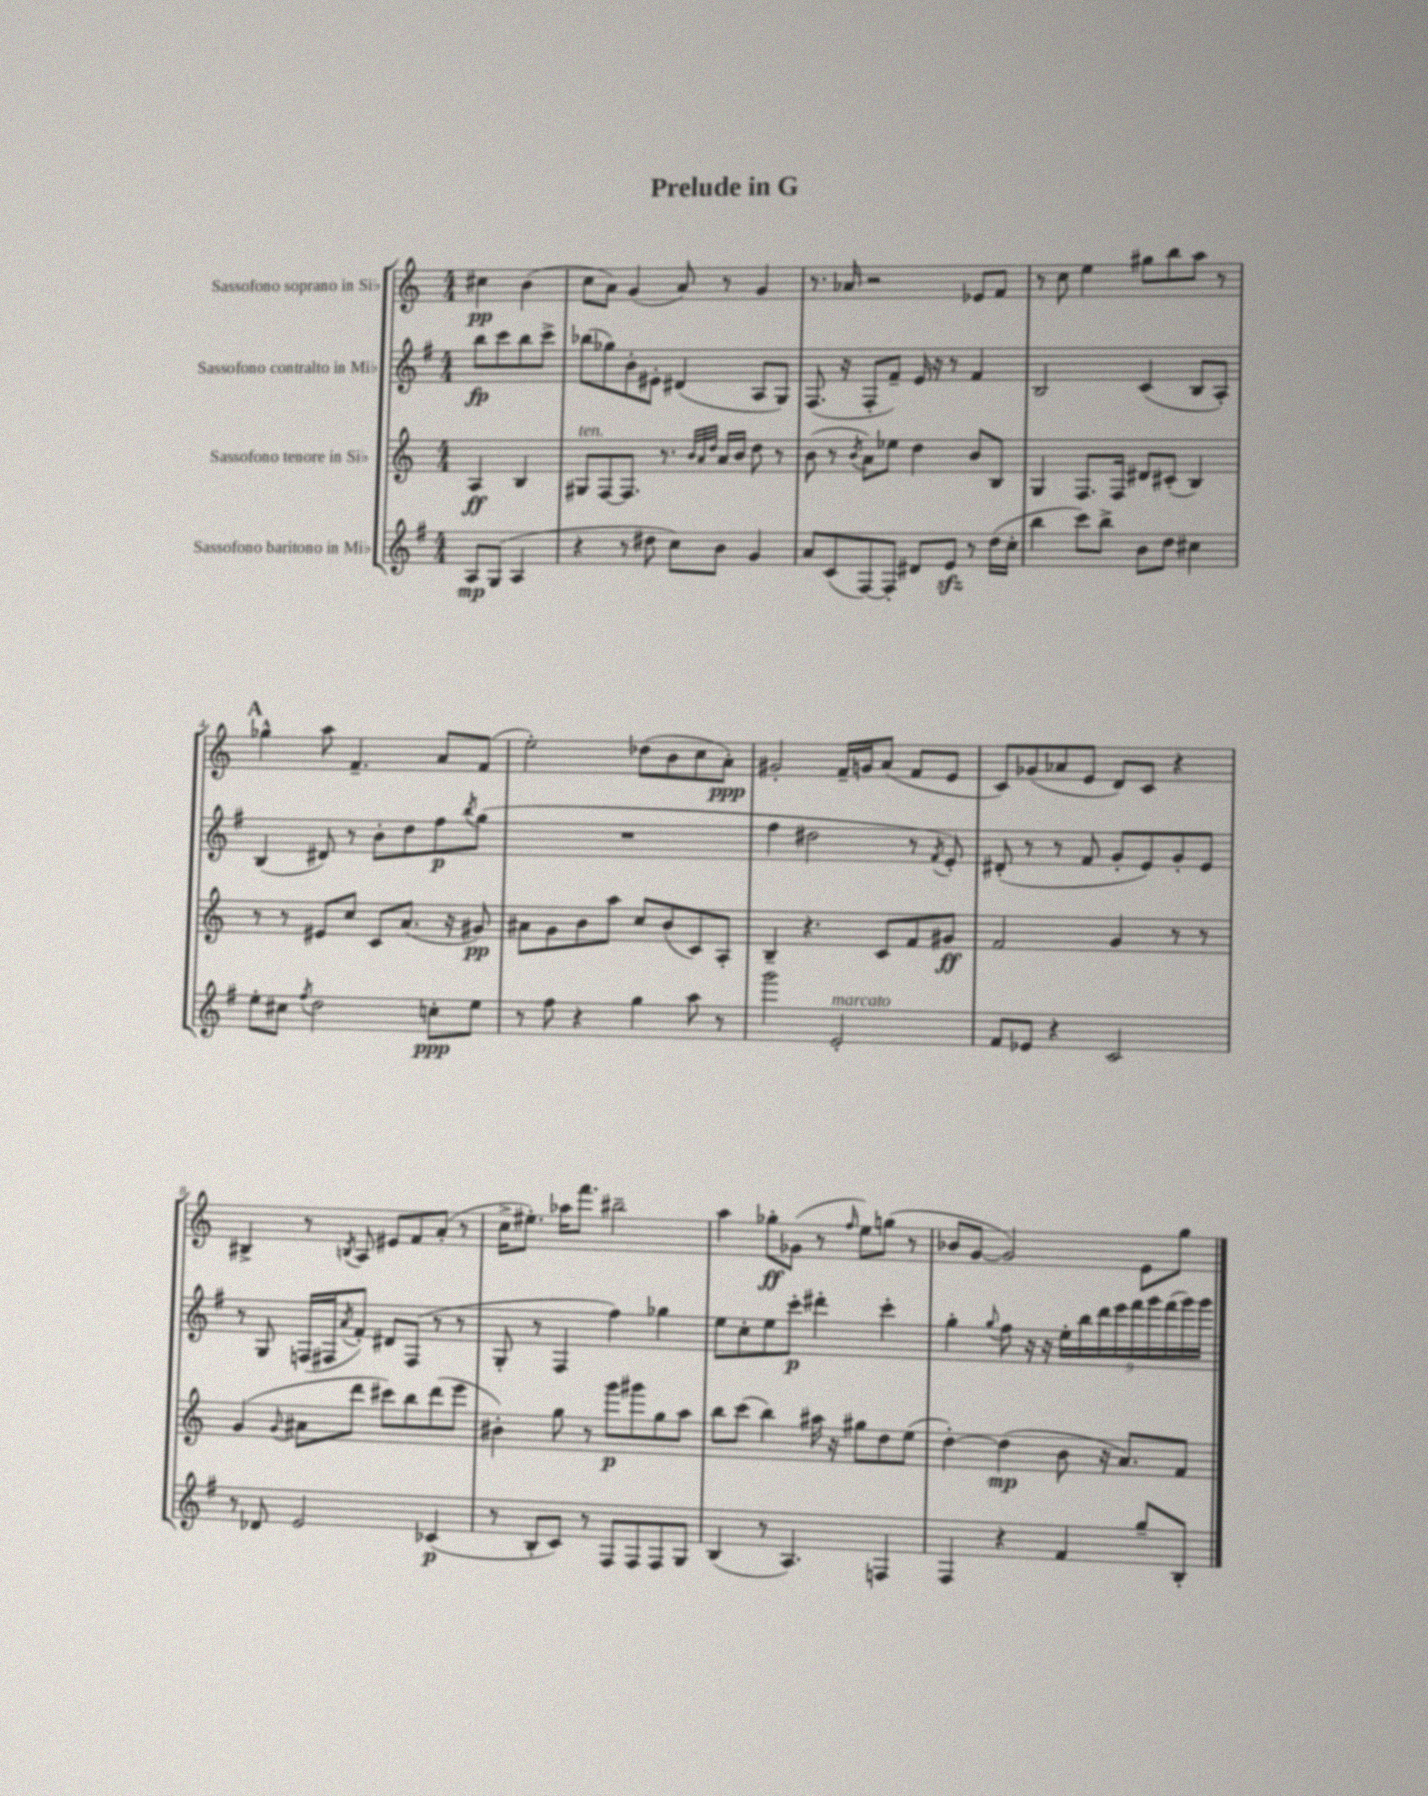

**kern	**kern	**kern	**kern
*staff4	*staff3	*staff2	*staff1
*clefG2	*clefG2	*clefG2	*clefG2
*k[f#]	*k[]	*k[f#]	*k[]
*M4/4	*M4/4	*M4/4	*M4/4
8A	4A	8bb	4cc#
(8G	.	8ccc	.
4A	4B	8bb	(4b
.	.	8ccc^	.
=	=	=	=
4r	8G#	(8bb-	8cc
.	[8F	8gg-)	8a)
8r	8.F]	8b'	(4g
8dd#	.	8e#'	.
.	8.r	.	.
8cc)	.	(4d#	8a)
.	32qqb	.	.
.	32qqa	.	.
.	32qqdd	.	.
8b	16a	.	8r
.	16b	.	.
4g	8dd	8A	4g
.	8r	8G)	.
=	=	=	=
8a	(8b	(8.F#	8.r
(8c	8r	.	.
.	.	16r	16a-
.	8qb	.	.
[8F#)	8a)	8F#'	2r
8F#']	8ee-	8f#~)	.
8d#	4dd	16e	.
.	.	16r	.
8e	.	8r	.
8r	8b	4f#	8e-
(16dd	8B	.	8f
16cc'	.	.	.
=	=	=	=
4bb	4G	2B	8r
.	.	.	8cc
8ccc)	8.F	.	4ee
8bb^	.	.	.
.	16F	.	.
8b	8d#	(4c	8gg#
8dd	(8c#'	.	8bb
4cc#	4B)	8B	8aa
.	.	8A')	8r
=	=	=	=
8ee'	8r	(4B	4gg-^^
8cc#	8r	.	.
8qff#	.	.	.
2dd	8e#	8d#)	8aa
.	8cc	8r	4.f~
.	8c	8b'	.
.	(8.a	8dd	.
8cc'	.	8ff#	8a
.	16r	.	.
.	.	8qbb	.
8ee	8g#)	(8gg	(8f
=	=	=	=
8r	8a#	1r	2ee')
8ff#	8g	.	.
4r	8b	.	.
.	8aa	.	.
4gg	8cc	.	(8dd-
.	(8b	.	8b
8aa	8c)	.	8cc
8r	8A'	.	8a')
=	=	=	=
2ggg	4B~	4ff#	2g#'
.	4.r	2dd#	.
2e'	.	.	16f~
.	.	.	16g
.	8c	.	(8a
.	8f	8r	8f
.	.	8qf#	.
.	8g#	8e')	8e
=	=	=	=
8f#	2f	(8d#'	8c)
8e-	.	8r	(8g-
4r	.	8r	8a-
.	.	8f#	8e
2c	4g	8g'	8d)
.	.	8e)	8c
.	8r	8g'	4r
.	8r	8e	.
=	=	=	=
8r	(4g	8r	4B#^
8d-	.	8G	.
.	8qqg	.	.
2e	8a#	(16F	8r
.	.	16F#	.
.	.	8qa	8qB
.	8ddd	8f#')	8A
.	8ccc#)	8d#	8e#
.	8bb	(8F#	8f
(4c-	(8ddd	8r	(8a'
.	8eee	8r	8r
=	=	=	=
8r	4b#')	8G'	16cc^
.	.	.	8.ee#')
8B'	.	8r	.
8c)	8gg	4F#	16aa-
.	.	.	8.fff
8r	8r	.	.
8F#	8ggg	4ff#)	2bb#~
8F#	8ggg#	.	.
8F#	8gg	4gg-	.
8G	8aa	.	.
=	=	=	=
(4B	8bb	8ee	4aa
.	(8ccc	8cc'	.
8r	4bb)	8ee	8gg-'
4.A)	.	8ccc'	(8g-
.	16aa#	4ddd#'	8r
.	16r	.	.
.	.	.	16qqff
.	8gg#	.	8ee)
4F	8dd	4ccc'	(8gg
.	(8ee	.	8r
=	=	=	=
4F#	[4dd')	4gg'	8b-
.	.	.	[8g
.	.	8qqgg	.
4r	(4dd]	8ff#	2g])
.	.	16r	.
.	.	16r	.
4f#	8b	18ee'	.
.	.	18bb	.
.	.	18ddd	.
.	16r	.	.
.	.	18eee	.
.	8.a)	.	.
.	.	18fff#	.
8gg~	.	.	8e
.	.	18ggg	.
.	.	(18fff#	.
8B'	8f	.	8gg
.	.	18ggg)	.
.	.	18ggg	.
==	==	==	==
*-	*-	*-	*-
